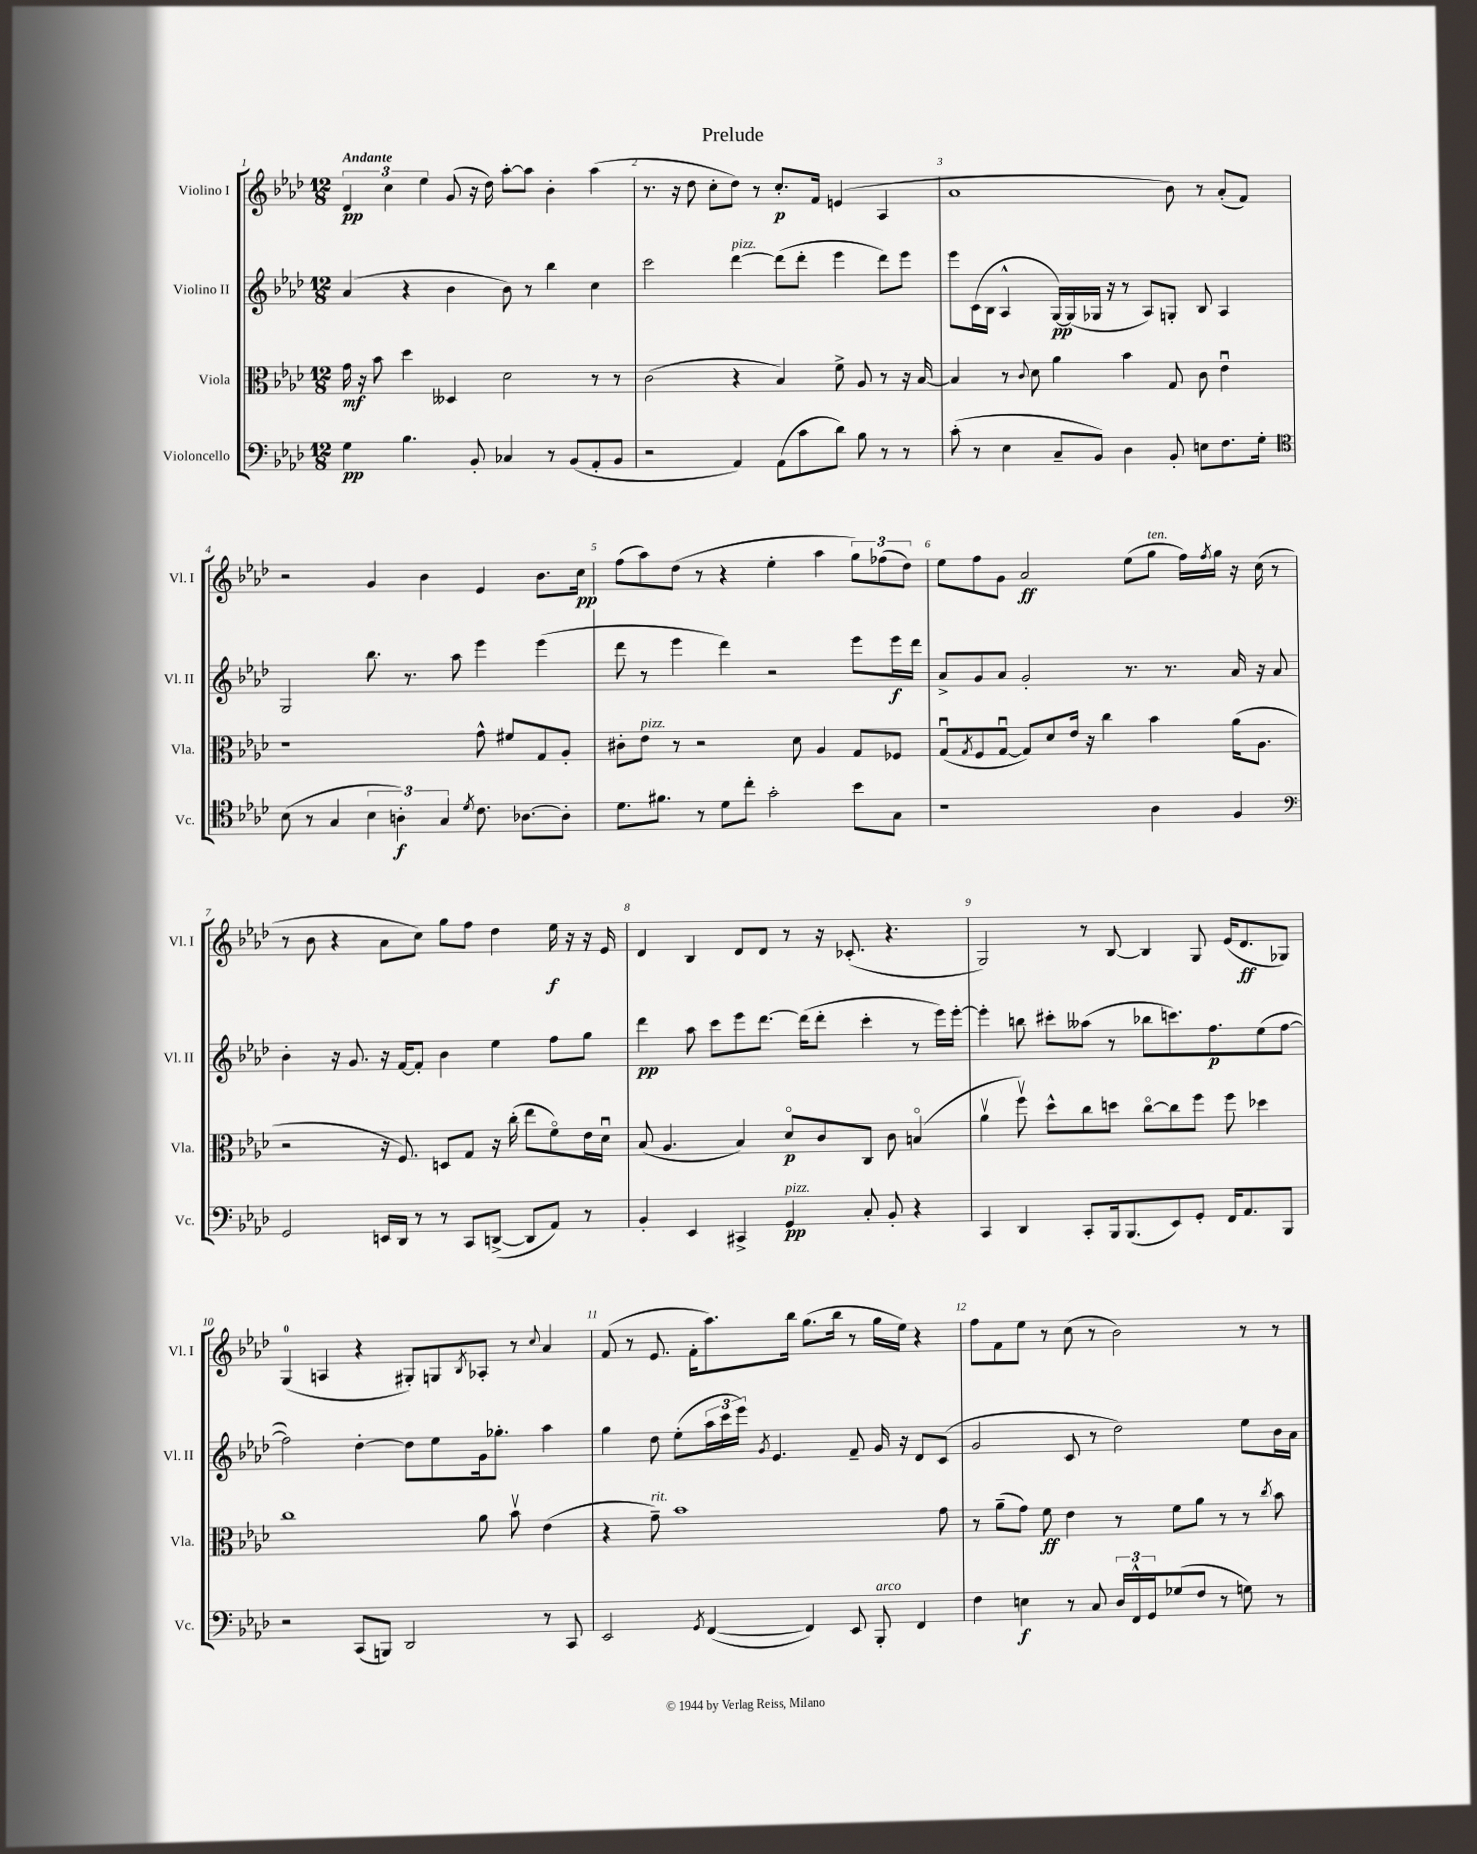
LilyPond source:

\header { title = "Prelude" }
<<
\new StaffGroup <<
\new Staff = "s0" \with { instrumentName = "Violino I" shortInstrumentName = "Vl. I" } {
    \clef treble \key aes \major \numericTimeSignature \time 12/8 \tempo "Andante"
    \tuplet 3/2 { des'4\pp c''4 ees''4 } g'8( r16 des''16) aes''8~-. aes''8 bes'4-. aes''4( |
    r8. r16 des''8 c''8-. des''8) r8 c''8.-.\p f'16 e'4( aes4 |
    aes'1 bes'8) r8 aes'8-.( f'8) |
    r2 g'4 bes'4 ees'4 bes'8. c''16\pp |
    f''8( aes''8) des''8( r8 r4 ees''4-. aes''4 \tuplet 3/2 { g''8) fes''8( des''8) } |
    ees''8 f''8 g'8 aes'2\ff ees''8( g''8^\markup { \italic "ten." } f''16) \acciaccatura { f''8 } g''16 r16 c''16( r8 |
    r8 bes'8 r4 aes'8 c''8) g''8 f''8 des''4 ees''16\f r16 r16 ees'16 |
    des'4 bes4 des'8 des'8 r8 r16 ces'8.-.( r4. |
    g2) r8 bes8~ bes4 g8 ees'16( des'8.\ff ges8) |
    g4-0( a4 r4 gis8-.) g8 \acciaccatura { bes8 } aes8-. r8 \appoggiatura { c''8 } aes'4 |
    f'8( r8 ees'8. f'16-. aes''8.) bes''16 g''8.( bes''16 r8 g''16 ees''16) r4 |
    f''8 f'8 ees''8 r8 c''8( r8 bes'2) r8 r8 \bar "|." |
}
\new Staff = "s1" \with { instrumentName = "Violino II" shortInstrumentName = "Vl. II" } {
    \clef treble \key aes \major \numericTimeSignature \time 12/8
    aes'4( r4 bes'4 bes'8) r8 bes''4 c''4 |
    c'''2 des'''4~^\markup { \italic "pizz." } des'''8( des'''8-. ees'''4 des'''8) ees'''8 |
    ees'''8 c'16( bes16 aes4-^ g16~\pp) g16( ges16 r16 r8 aes8) g8-. bes8 aes4 |
    g2 bes''8. r8. aes''8 ees'''4 ees'''4( |
    des'''8 r8 ees'''4 des'''4) r2 ees'''8 ees'''16\f des'''16 |
    aes'8-> g'8 aes'8 g'2-. r8. r8. aes'16 r16 aes'8 |
    bes'4-. r16 g'8. r16 f'16~ f'8-. bes'4 ees''4 f''8 g''8 |
    des'''4\pp aes''8 c'''8 ees'''8 des'''8.~ des'''16( des'''8-. c'''4-. r8 ees'''16) ees'''16~-. |
    ees'''4-. b''8 cis'''8-. aeses''8( r8 bes''8 c'''8.) f''8.\p ees''8( f''8~ |
    f''2) des''4~-. des''8 ees''8 g'16 ges''8.-. aes''4 |
    g''4 des''8 ees''8-.( \tuplet 3/2 { aes''16 c'''16 ees'''16) } \acciaccatura { g'8 } ees'4. f'8-- g'16 r16 des'8 c'8( |
    g'2 c'8 r8 des''2) ees''8 bes'16 aes'16 \bar "|." |
}
\new Staff = "s2" \with { instrumentName = "Viola" shortInstrumentName = "Vla." } {
    \clef alto \key aes \major \numericTimeSignature \time 12/8
    g'16\mf r16 bes'8 des''4 deses4 des'2 r8 r8 |
    c'2( r4 bes4) f'8-> aes8 r8 r16 bes16~ |
    bes4 r8 \appoggiatura { c'8 } des'8 aes'4 bes'4 g8 c'8 ees'4\downbow |
    r1 g'8-^ fis'8 g8 aes8-. |
    cis'8-. ees'8^\markup { \italic "pizz." } r8 r2 des'8 aes4 g8 fes8 |
    g8\downbow( \acciaccatura { g8 } f8 g8~\downbow g8) des'8 ees'16 r16 c''4 bes'4 aes'16( aes8. |
    r2 r16 f8.) d8 g8 r16 c''16-.( ees''8 f'8\flageolet) ees'16 des'16\downbow |
    bes8( aes4. bes4) des'8\flageolet\p c'8 c8 c'8 b4\flageolet( |
    aes'4\upbow f''8\upbow) des''8-^ c''8 d''8 c''8~\flageolet c''8 f''8 f''8 des''4 |
    c''1 aes'8 bes'8\upbow ees'4( |
    r4 g'8--^\markup { \italic "rit." }) bes'1 g'8 |
    r8 aes'8--( g'8) f'8\ff ees'4 r8 f'8 aes'8 r8 r8 \acciaccatura { c''8 } bes'8 \bar "|." |
}
\new Staff = "s3" \with { instrumentName = "Violoncello" shortInstrumentName = "Vc." } {
    \clef bass \key aes \major \numericTimeSignature \time 12/8
    g4\pp bes4. bes,8-. ces4 r8 bes,8( aes,8-. bes,8 |
    r2 aes,4) aes,8( c'8 des'8) bes8 r8 r8 |
    c'8-.( r8 ees4 c8-- bes,8) des4 bes,8-. e8 f8. g16-. |
    \clef tenor bes8( r8 g4 \tuplet 3/2 { bes4 a4-.\f) g4 } \acciaccatura { des'8 } c'8. aes8.~ aes8-. |
    des'8. fis'8. r8 des'8 c''8-. g'2-. bes'8 g8 |
    r1 aes4 f4 |
    \clef bass g,2 e,16 des,16 r8 r8 c,8 d,8~->( d,8 aes,8) r8 |
    bes,4-. ees,4 cis,4-> g,4\pp^\markup { \italic "pizz." } c8-. bes,8-. r4 |
    c,4 des,4 c,8-. bes,,16 bes,,8.( ees,8) g,8-. f,16 aes,8. bes,,8 |
    r2 c,8( b,,8) des,2 r8 c,8 |
    ees,2 \acciaccatura { g,8 } f,4~( f,4) ees,8 bes,,8-.^\markup { \italic "arco" } f,4 |
    f4 e4\f r8 c8 \tuplet 3/2 { des16 f,16-^ g,16 } ges8( f8 r8 g8) r8 \bar "|." |
}
>>
>>
\layout { \context { \Score \override BarNumber.break-visibility = ##(#f #t #t) barNumberVisibility = #all-bar-numbers-visible } }
